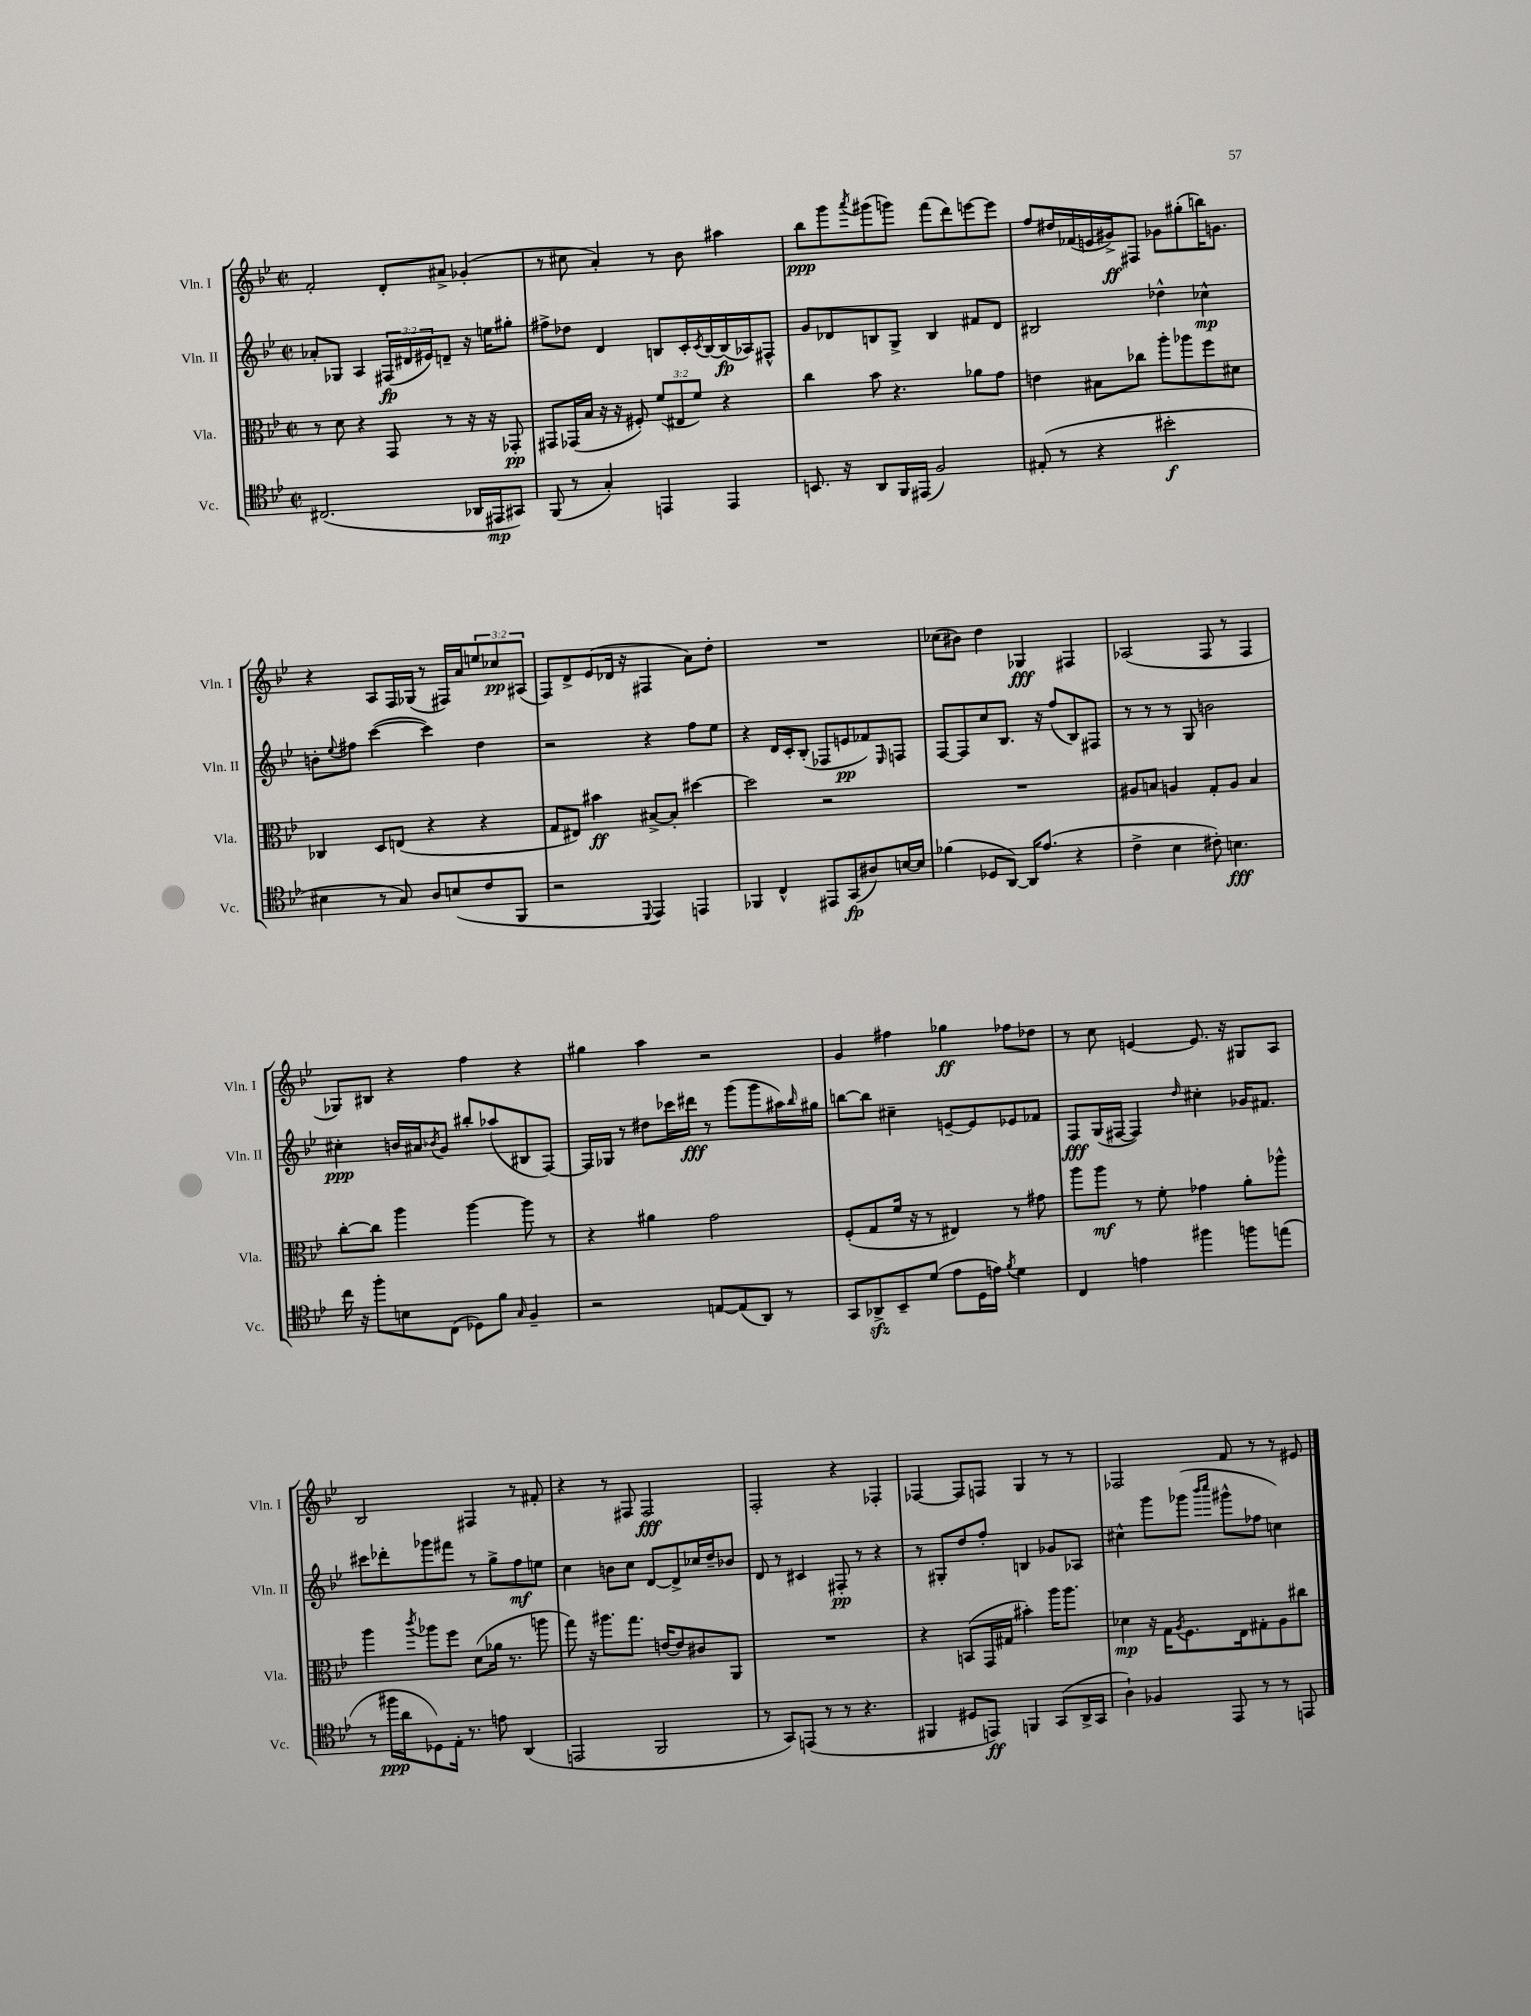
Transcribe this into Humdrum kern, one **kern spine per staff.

**kern	**dynam	**kern	**dynam	**kern	**dynam	**kern	**dynam
*part4	*part4	*part3	*part3	*part2	*part2	*part1	*part1
*staff4	*staff4	*staff3	*staff3	*staff2	*staff2	*staff1	*staff1
*I"Vc.	*	*I"Vla.	*	*I"Vln. II	*	*I"Vln. I	*
*I'Vc.	*	*I'Vla.	*	*I'Vln. II	*	*I'Vln. I	*
*clefC4	*	*clefC3	*	*clefG2	*	*clefG2	*
*k[b-e-]	*	*k[b-e-]	*	*k[b-e-]	*	*k[b-e-]	*
*M2/2	*	*M2/2	*	*M2/2	*	*M2/2	*
*met(c|)	*	*met(c|)	*	*met(c|)	*	*met(c|)	*
=122	=122	=122	=122	=122	=122	=122	=122
(2.C#X/	.	8r	.	8a-X'/L	.	2f'/	.
.	.	8d\	.	8G-X/J	.	.	.
.	.	4r	.	4A/	.	.	.
.	.	8GG/	.	(24F#X/LL	fp	8d'/L	.
.	.	.	.	24d#X/	.	.	.
.	.	.	.	24e#X/J)	.	.	.
.	.	8r	.	8dn~/J	.	8a#X^/J	.
16AA-X/LL	.	16r	.	16r	.	(4g-X'/	.
16EE#X/J	mp	16r	.	16een\KL	.	.	.
8GG#X/J)	.	8GG-X'/	pp	8gg#X'\J	.	.	.
=123	=123	=123	=123	=123	=123	=123	=123
(8FF/	.	8GG#X/L	.	8ff#X^\L	.	8r	.
8r	.	(16GG-X/L	.	8dd-X\J	.	8cc#X\	.
.	.	16B-/JJ	.	.	.	.	.
4G'/)	.	16r	.	4d/	.	4a'/)	.
.	.	16r	.	.	.	.	.
.	.	8F#X'/)	.	.	.	.	.
4EEn/	.	(12f/L	.	8Bn/L	.	8r	.
.	.	12E#X/	.	.	.	.	.
.	.	.	.	16c'/L	.	8b-\	.
.	.	12f/J)	.	.	.	.	.
.	.	.	.	8qc/	.	.	.
.	.	.	.	[16B/	.	.	.
4EE/	.	4r	.	(16B/]	fp	4aa#X\	.
.	.	.	.	16A-X/J)	.	.	.
.	.	.	.	8F#X^^/J	.	.	.
=124	=124	=124	=124	=124	=124	=124	=124
8.BBn/	.	4cc\	.	8g/L	.	8bb-\L	ppp
.	.	.	.	8d-X/	.	8ggg\	.
16r	.	.	.	.	.	.	.
.	.	.	.	.	.	8qaaa/	.
8AA/L	.	8b-\	.	8Bn/	.	(8ggg#X\	.
16FF/L	.	4.r	.	8G^/J	.	8gggn\J)	.
(16EE#X/JJ	.	.	.	.	.	.	.
2F/)	.	.	.	4B/	.	(8fff\L	.
.	.	.	.	.	.	8ddd\)	.
.	.	8a-X\L	.	8f#X/L	.	[8eeen\	.
.	.	8g\J	.	8d-/J	.	8eee\J]	.
=125	=125	=125	=125	=125	=125	=125	=125
(8E#X'/	.	4en\	.	2B#X/	.	8ff/L	.
8r	.	.	.	.	.	16dd#X/L	.
.	.	.	.	.	.	(16f-X/	.
4r	.	8B#X\L	.	.	.	16en/	.
.	.	.	.	.	.	16g#X^/J)	ff
.	.	8cc-X\J	.	.	.	8F#X/J	.
2b#X'\	f	8aa'\L	.	4dd-X^^\	.	8g-X\L	.
.	.	8aa-X\	.	.	.	(8gg#X'\	.
.	.	8ff\	.	4cc-X^^\	mp	16bbn\K)	.
.	.	.	.	.	.	8.gn\J	.
.	.	8d#X\J	.	.	.	.	.
!!LO:LB:g=z
=126	=126	=126	=126	=126	=126	=126	=126
4B#X\	.	4C-X/	.	8bn'\L	.	4r	.
.	.	.	.	8qqee-/	.	.	.
.	.	.	.	8ff#X\J	.	.	.
8r	.	8D/L	.	([4ccc\	.	8A/L	.
8G/)	.	(8En/J	.	.	.	16F/L	.
.	.	.	.	.	.	(16G-X/JJ	.
8A/L	.	4r	.	4ccc\])	.	8r	.
(8Bn/	.	.	.	.	.	16F#X/LL)	.
.	.	.	.	.	.	16a/J	.
8c/	.	4r	.	4dd\	.	12een/	.
.	.	.	.	.	.	12cc-X/	pp
8FF/J	.	.	.	.	.	.	.
.	.	.	.	.	.	(12A#X/J	.
=127	=127	=127	=127	=127	=127	=127	=127
2r	.	8G/L	.	2r	.	8F/L)	.
.	.	8E#X/J)	.	.	.	8d^/	.
.	.	4b#X\	ff	.	.	(8e-/	.
.	.	.	.	.	.	16d-X/Jk	.
.	.	.	.	.	.	16r	.
8qqDD/	.	.	.	.	.	.	.
4EE-/)	.	[8B#X^/L	.	4r	.	4F#X/	.
.	.	8B#'/J]	.	.	.	.	.
4EEn/	.	[4dd#X\	.	8ff\L	.	8a\L)	.
.	.	.	.	8ee-\J	.	8dd'\J	.
=128	=128	=128	=128	=128	=128	=128	=128
4FF-X/	.	2dd#\]	.	4r	.	1r	.
4C^^/	.	.	.	16d/LL	.	.	.
.	.	.	.	16c'/J	.	.	.
.	.	.	.	(8B-'/J	.	.	.
8EE#X/L	.	2r	.	8F-X/L	.	.	.
(8GG/	fp	.	.	8en/	pp	.	.
8A#X/)	.	.	.	8f-X/)	.	.	.
.	.	.	.	16qqE-/	.	.	.
[16Bn/L	.	.	.	8Fn/J	.	.	.
16B/JJ]	.	.	.	.	.	.	.
=129	=129	=129	=129	=129	=129	=129	=129
(4f-X\	.	1r	.	[8F/L	.	(8cc-X\L	.
.	.	.	.	8F/]	.	8b#X\J)	.
8D-X/L	.	.	.	8cc/	.	4dd\	.
[8AA/J)	.	.	.	8.B-/J	.	.	.
16AA/KL]	.	.	.	.	.	4G-X/	fff
(8.e-/J	.	.	.	16r	.	.	.
.	.	.	.	(8ff/L	.	.	.
4r	.	.	.	8B-/)	.	4F#X/	.
.	.	.	.	8F#X/J	.	.	.
=130	=130	=130	=130	=130	=130	=130	=130
4c^\	.	8A#X/L	.	8r	.	(2A-X/	.
.	.	8Bn/J	.	8r	.	.	.
4B-\	.	4An/	.	8r	.	.	.
.	.	.	.	8G/	.	.	.
8c#X'\)	.	8G'/L	.	2bn\	.	8F/	.
4.Bn\	fff	8A/J	.	.	.	8r	.
.	.	4B/	.	.	.	4F/	.
!!LO:LB:g=z
=131	=131	=131	=131	=131	=131	=131	=131
16cc\	.	[8cc'\L	.	4cc#X'\	ppp	8G-X/L)	.
16r	.	.	.	.	.	.	.
8ff'\L	.	8cc\J]	.	.	.	8B#X/J	.
8Bn\	.	4aa\	.	16bn/LL	.	4r	.
.	.	.	.	16a#X/J	.	.	.
.	.	.	.	8qb-X/	.	.	.
(8C\J	.	.	.	8g/J	.	.	.
8D-X\L)	.	[4aa\	.	8bb#X'/L	.	4ff\	.
8f\J	.	.	.	(8aa-X/	.	.	.
16qqG/	.	.	.	.	.	.	.
4F~/	.	8aa\]	.	8B#X/	.	4r	.
.	.	8r	.	[8F/J)	.	.	.
=132	=132	=132	=132	=132	=132	=132	=132
2r	.	4r	.	16F/LL]	.	4gg#X\	.
.	.	.	.	16G-X/JJ	.	.	.
.	.	.	.	8r	.	.	.
.	.	4a#X\	.	8dd#X\L	.	4aa\	.
.	.	.	.	16ccc-X\L	.	.	.
.	.	.	.	16ddd#X\JJ	fff	.	.
[8En/L	.	2g\	.	8r	.	2r	.
(8E/]	.	.	.	(8ggg\L	.	.	.
8AA/J)	.	.	.	8ggg\	.	.	.
8r	.	.	.	16aa#X\L)	.	.	.
.	.	.	.	16qqbb-/	.	.	.
.	.	.	.	16gg#X\JJ	.	.	.
=133	=133	=133	=133	=133	=133	=133	=133
8GG/L	.	(8F'/L	.	[8bbn\L	.	4g/	.
8AA-Xzz^/	.	8G/	.	8bb\J]	.	.	.
8BB-~/	.	16f/Jk	.	4cc#X~\	.	4ff#X\	.
.	.	16r	.	.	.	.	.
(8d/J	.	8r	.	.	.	.	.
8e-\L	.	4E#X/)	.	[8en~/L	.	4gg-X\	ff
16D\L	.	.	.	8e/]	.	.	.
16en\JJ)	.	.	.	.	.	.	.
8qf/	.	.	.	.	.	.	.
4d\	.	8r	.	8e-X/	.	8ff-X\L	.
.	.	8g#X\	.	8f-X/J	.	8dd-X\J	.
=134	=134	=134	=134	=134	=134	=134	=134
4C/	.	8aa\L	.	8F/L	fff	8r	.
.	.	8aa\J	mf	(16G/L	.	8cc\	.
.	.	.	.	[16F#X/JJ	.	.	.
4en\	.	8r	.	4F#/])	.	[4en/	.
.	.	8f'\	.	.	.	.	.
.	.	.	.	16qqdd/	.	.	.
4ff#X\	.	4g-X\	.	4cc#X'\	.	8.e/]	.
.	.	.	.	.	.	16r	.
8ffn\L	.	8a'\L	.	16g-X/KL	.	8G#X/L	.
.	.	.	.	8.f#X/J	.	.	.
(8een\J	.	8aa-X^^\J	.	.	.	8A/J	.
!!LO:LB:g=z
=135	=135	=135	=135	=135	=135	=135	=135
8r	.	4aa\	.	8ccc#X\L	.	2B-/	.
16ff#X\LL	ppp	.	.	8ddd-X'\	.	.	.
16a\J	.	.	.	.	.	.	.
.	.	8qccc/	.	.	.	.	.
8D-X\)	.	8aa-X\L	.	8ggg-X\	.	.	.
16E-'\Jk	.	8ff\J	.	8fff#X\J	.	.	.
8.r	.	.	.	.	.	.	.
.	.	(8d\L	.	8r	.	4F#X/	.
8en\	.	16a-X\Jk	.	8gg^\L	.	.	.
.	.	8.r	.	.	.	.	.
(4AA/	.	.	.	8ff\	mf	8r	.
.	.	8aan\	.	8een\J	.	8f#X'/	.
=136	=136	=136	=136	=136	=136	=136	=136
2EEn/	.	8gg\)	.	4cc\	.	4r	.
.	.	16r	.	.	.	.	.
.	.	8.aa#X\L	.	.	.	.	.
.	.	.	.	8bn\L	.	8r	.
.	.	8.gg\J	.	8cc\J	.	8F#X/	.
2FF/	.	.	.	[8d/L	.	2F#/	fff
.	.	[16en/KL	.	.	.	.	.
.	.	8e/]	.	8d^/]	.	.	.
.	.	8c#X/	.	16cc-X/L	.	.	.
.	.	.	.	16dd~/J	.	.	.
.	.	8AA/J	.	8b-X/J	.	.	.
=137	=137	=137	=137	=137	=137	=137	=137
8r	.	1r	.	8d/	.	2F'/	.
8GG/L)	.	.	.	8r	.	.	.
(8EEn/J	.	.	.	4c#X/	.	.	.
8r	.	.	.	.	.	.	.
8r	.	.	.	8F#X'/	pp	4r	.
4.r	.	.	.	8r	.	.	.
.	.	.	.	4r	.	4F-X'/	.
=138	=138	=138	=138	=138	=138	=138	=138
4FF#X/	.	4r	.	8r	.	[4F-X/	.
.	.	.	.	8G#X'/L	.	.	.
8D#X/L	.	(8BBn/L	.	8dd/	.	8F-/L]	.
8EEn/J)	ff	16GG/L	.	8ff'/J	.	8Fn/J	.
.	.	16G#X/JJ	.	.	.	.	.
4FFn/	.	4b#X'\)	.	4Bn/	.	4G/	.
(8GG/L	.	16aa\KL	.	8g-X/L	.	8r	.
.	.	8.aa\J	.	.	.	.	.
16AA^/L	.	.	.	8A-X/J	.	8r	.
16GG/JJ	.	.	.	.	.	.	.
=139	=139	=139	=139	=139	=139	=139	=139
4A`\)	.	4d-X\	mp	4cc#X^^\	.	2F-X/	.
4F-X/	.	16r	.	8ggg\L	.	.	.
.	.	16G\KL	.	.	.	.	.
.	.	8qA/	.	.	.	.	.
.	.	8.F\	.	(8ggg-X\J	.	.	.
.	.	.	.	16qqbbb-/LL	.	.	.
.	.	.	.	16qqcccc/JJ	.	.	.
8EE-/	.	.	.	8ggg#X^^\L	.	8f/	.
.	.	16E-\k	.	.	.	.	.
8r	.	8G#X'\	.	8ff-X\J	.	8r	.
8r	.	8A\	.	4ccn\)	.	8r	.
8EEn/	.	8cc#X\J	.	.	.	8e#X/	.
==	==	==	==	==	==	==	==
*-	*-	*-	*-	*-	*-	*-	*-
